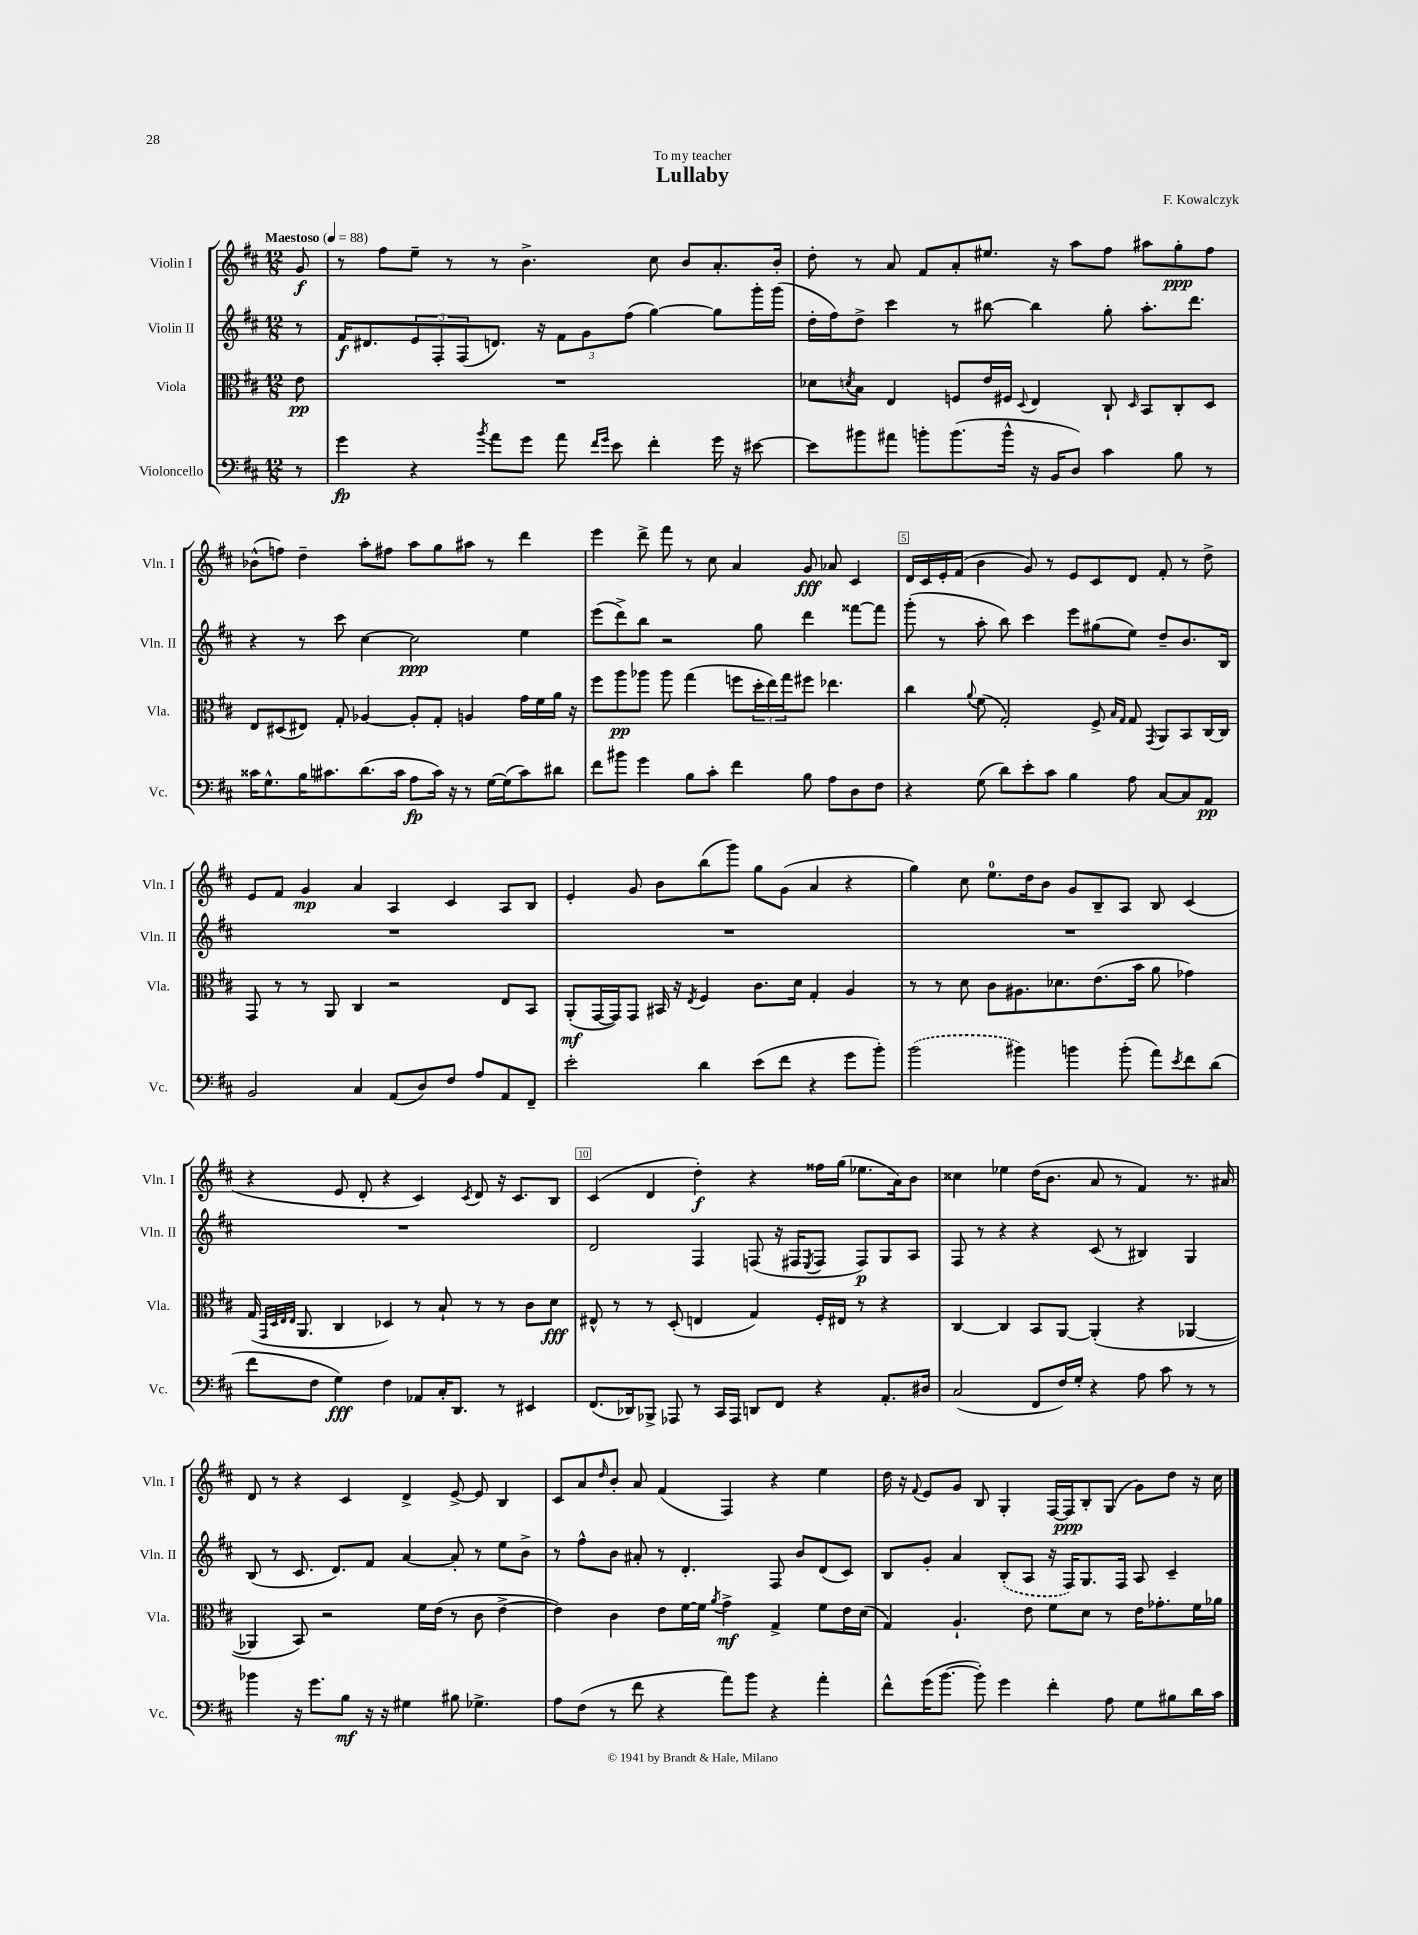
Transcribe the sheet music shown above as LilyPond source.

\header { title = "Lullaby" composer = "F. Kowalczyk" dedication = "To my teacher" }
<<
\new StaffGroup <<
\new Staff = "s0" \with { instrumentName = "Violin I" shortInstrumentName = "Vln. I" } {
    \clef treble \key d \major \numericTimeSignature \time 12/8 \partial 8 \tempo "Maestoso" 4 = 88
    g'8\f |
    r8 fis''8 e''8-- r8 r8 b'4.-> cis''8 b'8 a'8.-. b'16-. |
    d''8-. r8 a'8 fis'8 a'8-. eis''8. r16 a''8 fis''8 ais''8 g''8-.\ppp fis''8 |
    bes'8-^( f''8) d''4-- a''8-. fis''8 a''8 g''8 ais''8 r8 d'''4 |
    e'''4 d'''8-> fis'''8 r8 cis''8 a'4 g'8\fff aes'8 cis'4 |
    d'16 cis'16 e'16-. fis'16( b'4 g'8) r8 e'8 cis'8 d'8 fis'8-. r8 d''8-> |
    e'8 fis'8 g'4\mp a'4 a4 cis'4 a8 b8 |
    e'4-. g'8 b'8 b''8( g'''8) g''8 g'8( a'4 r4 |
    g''4) cis''8 e''8.-0 d''16 b'8 g'8 b8-- a8 b8 cis'4( |
    r4 e'8 d'8-. r4 cis'4) \acciaccatura { cis'8 } d'8 r16 cis'8. b8 |
    cis'4( d'4 d''4-.\f) r4 fisis''16 g''16( ees''8. a'16) b'8 |
    cisis''4 ees''4 d''16( b'8. a'8 r8 fis'4) r8. ais'16 |
    d'8 r8 r4 cis'4 d'4-> e'8~-> e'8 b4 |
    cis'8 a'8 \grace { d''16 } b'8-. a'8 fis'4( fis4) r4 e''4 |
    d''16 r16 \appoggiatura { fis'8 } e'8 g'8 b8 g4-. fis16~ fis16\ppp b8-. g8( g'8) d''8 r16 cis''16 \bar "|." |
}
\new Staff = "s1" \with { instrumentName = "Violin II" shortInstrumentName = "Vln. II" } {
    \clef treble \key d \major \numericTimeSignature \time 12/8 \partial 8
    r8 |
    fis'16\f dis'8. \tuplet 3/2 { e'8 fis8-. fis8( } d'8.) r16 \tuplet 3/2 { fis'8 g'8 fis''8( } g''4~) g''8 g'''16-. g'''16( |
    d''16-. fis''16) d''8-> cis'''4 r8 bis''8~ bis''4 g''8-. a''8.-. d'''8. |
    r4 r8 cis'''8 cis''4~ cis''2\ppp e''4 |
    e'''8( d'''8->) b''8 r2 g''8 d'''4 fisis'''8~ fisis'''8 |
    g'''8-.( r8 a''8-. b''8) cis'''4 e'''8 gis''8( e''8) d''8-- b'8. b16 |
    R1. |
    R1. |
    R1. |
    R1. |
    d'2 fis4 f8( r16 fis16 \acciaccatura { e8 } fis8 fis8\p) g8 a8 |
    fis8 r8 r4 r4 cis'8( r8 bis4) g4 |
    b8( r8 cis'8. d'8.) fis'8 a'4~ a'8-. r8 e''8 b'8-> |
    r8 fis''8-^ b'8 ais'8-. r8 d'4.-. fis8 b'8 d'8( cis'8) |
    b8 g'8-. a'4 \once \slurDashed b8-.( a8 r16 fis16) g8. fis16 a8 cis'4-- \bar "|." |
}
\new Staff = "s2" \with { instrumentName = "Viola" shortInstrumentName = "Vla." } {
    \clef alto \key d \major \numericTimeSignature \time 12/8 \partial 8
    e'8\pp |
    R1. |
    des'8 \acciaccatura { d'8 } b8 e4 f8 e'16 fis16 \appoggiatura { d8 } e4 cis8-! \grace { d16 } b,8 cis8-. d8 |
    e8 dis8( eis8) g8-. aes4~ aes8-. g8-. a4 g'16 fis'16 a'16 r16 |
    fis''8 a''8\pp aes''8 aes''8 g''4( f''8 \tuplet 3/2 { d''16-. e''16) g''16 } fis''8 ees''4. |
    cis''4 \appoggiatura { a'8 } fis'8( g2-.) fis8-> \grace { b16 g16 } g8 \acciaccatura { g,8 } a,8 b,8 cis16~ cis16 |
    g,8 r8 r8 a,8 cis4 r2 e8 b,8 |
    a,8-.\mf( g,16~ g,16) g,8 bis,16 r16 \acciaccatura { e8 } fis4 cis'8. d'16 g4-. a4 |
    r8 r8 d'8 cis'8 ais8. des'8. e'8.( b'16 a'8 ges'4) |
    g16( \grace { g,32 d32 e32 e32 } a,8. cis4 des4) r8 b8-! r8 r8 cis'8 d'8\fff |
    eis8-^ r8 r8 d8-.( e4 g4) fis16-. eis16 r8 r4 |
    cis4~ cis4 b,8 a,8~ a,4-.( r4 aes,4~ |
    aes,4 b,8) r2 fis'16 e'16( r8 cis'8 e'4~-> |
    e'4) cis'4 e'8 fis'16~ fis'16 \acciaccatura { a'8 } g'4->\mf g4-> fis'8 e'16 d'16( |
    g4) a4.-! e'8 fis'8 d'8 r8 e'16 ges'8.-. fis'16 aes'16 \bar "|." |
}
\new Staff = "s3" \with { instrumentName = "Violoncello" shortInstrumentName = "Vc." } {
    \clef bass \key d \major \numericTimeSignature \time 12/8 \partial 8
    r8 |
    g'4\fp r4 \acciaccatura { b'8 } a'8 g'8 a'8 \grace { fis'16 g'16 } e'8 fis'4-. g'16 r16 eis'8~ |
    eis'8 bis'8 ais'8 b'8-. b'8.( b'16-^ r16 b,16 d8) cis'4 b8 r8 |
    cisis'16 g8.-^ b16 cis'8. d'8.( cis'16 a8\fp cis'16) r16 r8 g16~ g16( cis'8) dis'8 |
    fis'8 bis'8 g'4 b8 cis'8-. fis'4 b8 a8 d8 fis8 |
    r4 g8( d'8) e'8-. cis'8 b4 a8 cis8~ cis8 a,8\pp |
    b,2 cis4 a,8( d8) fis8 a8 a,8 fis,8-- |
    e'2-. d'4 e'8( fis'8 r4 g'8 b'8-.) |
    \once \slurDashed b'2( bis'4) b'4 b'8-.( a'8) \acciaccatura { e'8 } fis'8 d'8( |
    fis'8 fis8 g4\fff) fis4 aes,8 cis16-. d,8. r8 eis,4 |
    fis,8.( des,16) bes,,8-> aes,,8 r8 cis,16 aes,,16 d,8 fis,8 r4 a,8.-. dis16 |
    cis2( fis,8 fis16) g16-. r4 a8 cis'8 r8 r8 |
    bes'4 r16 g'8. b8\mf r16 r16 gis4 bis8 ges4.-> |
    a8 fis8( r8 fis'8 r4 a'8) b'8 r4 a'4-. |
    fis'8-^ g'16( b'8.~ b'8-.) g'4 fis'4-. a8 g8 bis8 d'16 cis'16 \bar "|." |
}
>>
>>
\layout { \context { \Score \override BarNumber.break-visibility = ##(#f #t #t) barNumberVisibility = #(every-nth-bar-number-visible 5) \override BarNumber.stencil = #(make-stencil-boxer 0.1 0.3 ly:text-interface::print) } }
